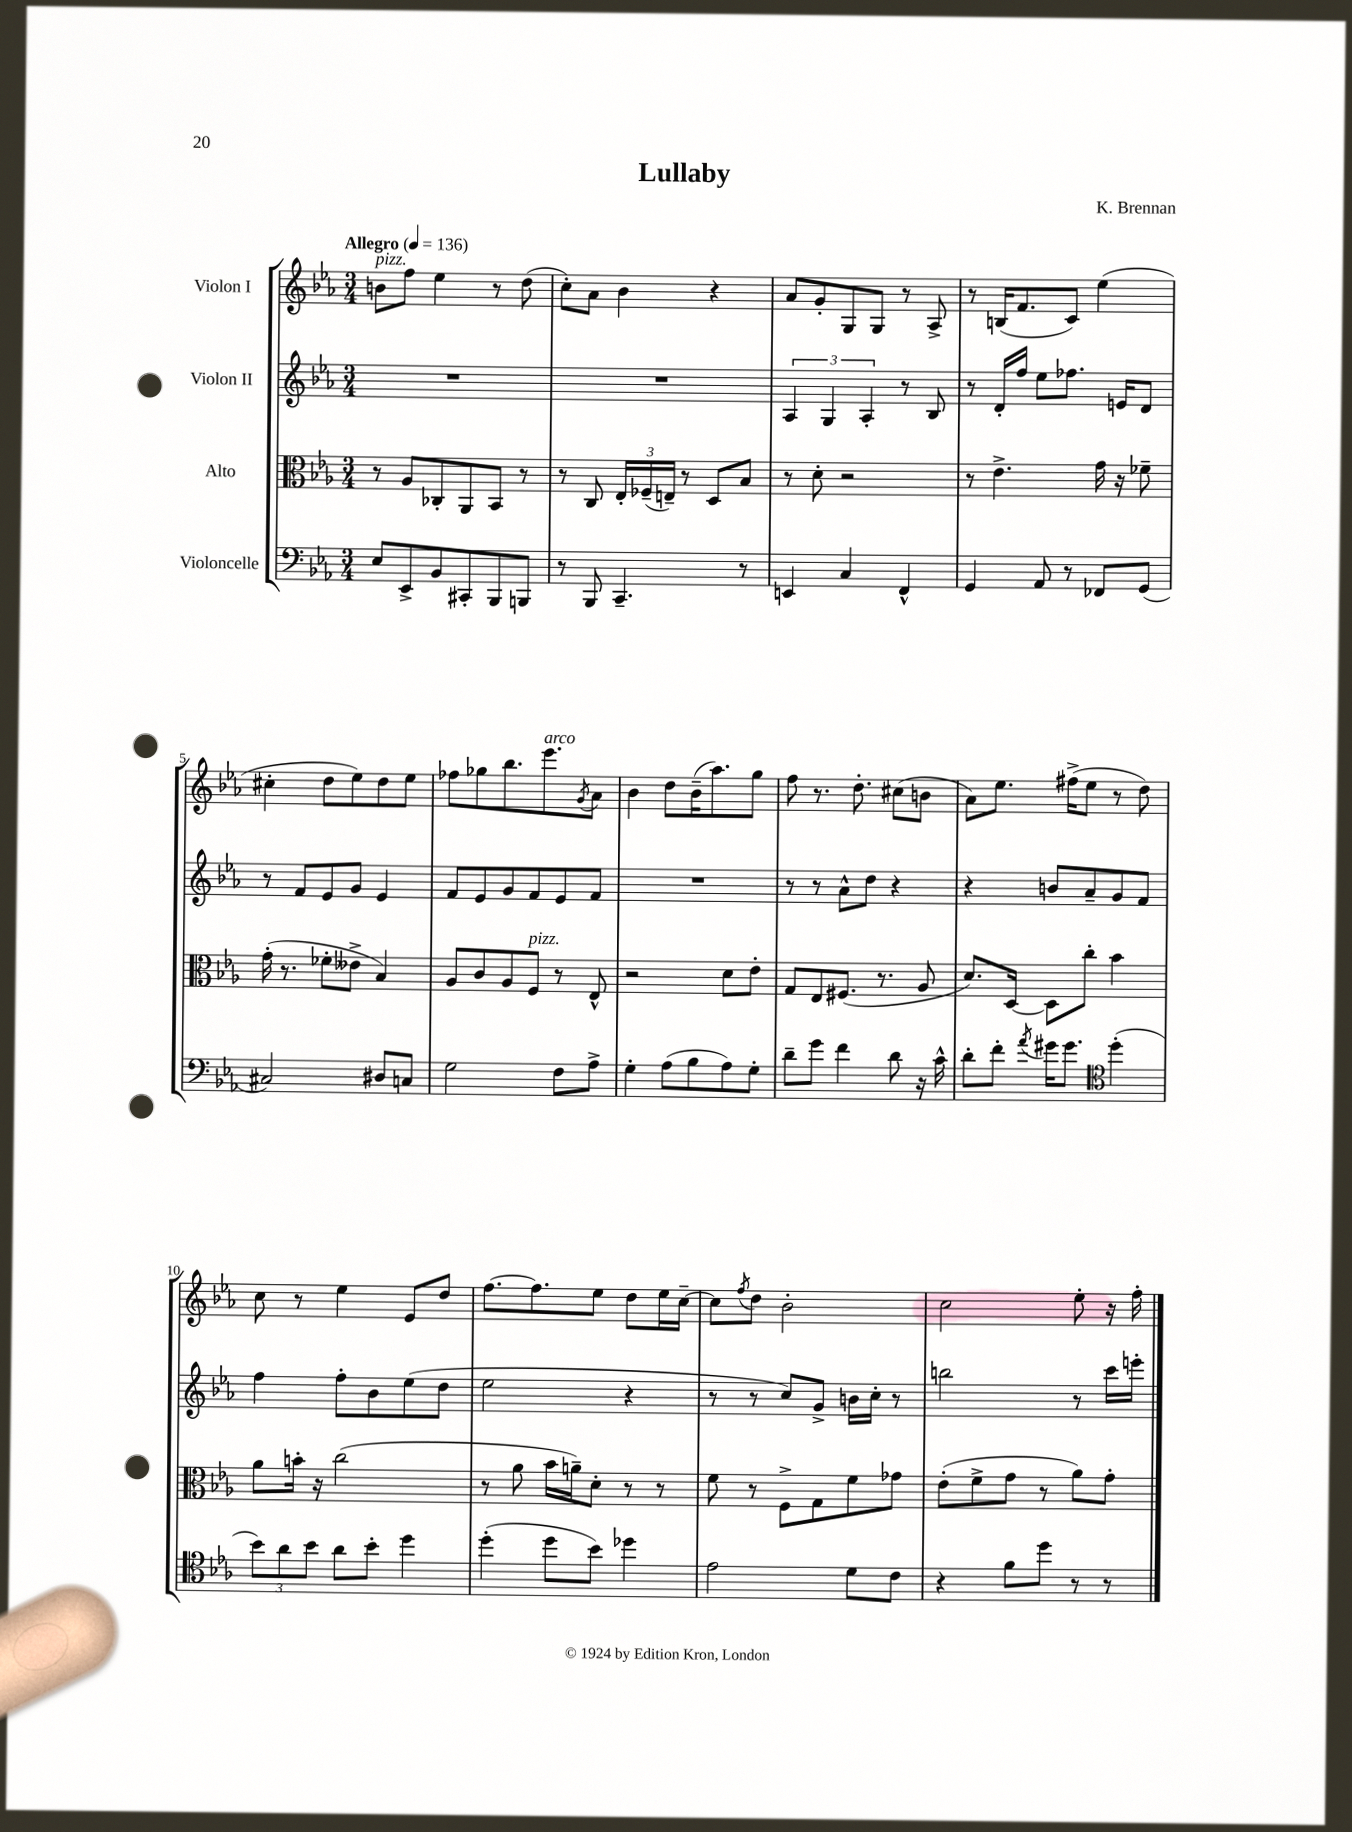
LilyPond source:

\header { title = "Lullaby" composer = "K. Brennan" }
<<
\new StaffGroup <<
\new Staff = "s0" \with { instrumentName = "Violon I" } {
    \clef treble \key ees \major \numericTimeSignature \time 3/4 \tempo "Allegro" 4 = 136
    b'8^\markup { \italic "pizz." } f''8 ees''4 r8 d''8( |
    c''8-.) aes'8 bes'4 r4 |
    aes'8 g'8-. g8 g8 r8 aes8-> |
    r8 b16( f'8. c'8) ees''4( |
    cis''4-. d''8 ees''8) d''8 ees''8 |
    fes''8 ges''8 bes''8. ees'''8.^\markup { \italic "arco" } \acciaccatura { g'8 } aes'8 |
    bes'4 d''8 bes'16--( aes''8.) g''8 |
    f''8 r8. d''8.-. cis''8( b'8 |
    aes'8) ees''8. fis''16->( ees''8 r8 d''8) |
    c''8 r8 ees''4 ees'8 d''8 |
    f''8.~ f''8. ees''8 d''8 ees''16 c''16~-- |
    c''8 \acciaccatura { f''8 } d''8 bes'2-. |
    c''2 ees''8-. r16 f''16-. \bar "|." |
}
\new Staff = "s1" \with { instrumentName = "Violon II" } {
    \clef treble \key ees \major \numericTimeSignature \time 3/4
    R2. |
    R2. |
    \tuplet 3/2 { aes4 g4 aes4-. } r8 bes8 |
    r8 d'16-. f''16 ees''8 fes''8. e'16 d'8 |
    r8 f'8 ees'8 g'8 ees'4 |
    f'8 ees'8 g'8 f'8 ees'8 f'8 |
    R2. |
    r8 r8 aes'8-^ d''8 r4 |
    r4 b'8 aes'8-- g'8 f'8 |
    f''4 f''8-. bes'8 ees''8( d''8 |
    ees''2 r4 |
    r8 r8 c''8) g'8-> b'16 c''16-. r8 |
    b''2 r8 c'''16 e'''16-. \bar "|." |
}
\new Staff = "s2" \with { instrumentName = "Alto" } {
    \clef alto \key ees \major \numericTimeSignature \time 3/4
    r8 aes8 ces8-. aes,8 bes,8 r8 |
    r8 c8 \tuplet 3/2 { ees16-. fes16--( e16--) } r8 d8 bes8 |
    r8 d'8-. r2 |
    r8 ees'4.-> g'16 r16 fes'8-- |
    g'16-.( r8. fes'8-. eeses'8-> bes4) |
    aes8 c'8 aes8 f8^\markup { \italic "pizz." } r8 ees8-^ |
    r2 d'8 ees'8-. |
    g8 ees8 fis8.( r8. aes8 |
    d'8.) d16~ d8 c''8-. bes'4 |
    aes'8 b'16-. r16 c''2( |
    r8 aes'8 bes'16 a'16--) d'8-. r8 r8 |
    f'8 r8 f8-> g8 f'8 ges'8 |
    ees'8-.( f'8-> g'8 r8 aes'8) g'8-. \bar "|." |
}
\new Staff = "s3" \with { instrumentName = "Violoncelle" } {
    \clef bass \key ees \major \numericTimeSignature \time 3/4
    ees8 ees,8-> bes,8 cis,8-. bes,,8 b,,8 |
    r8 bes,,8 c,4.-- r8 |
    e,4 c4 f,4-^ |
    g,4 aes,8 r8 fes,8 g,8( |
    cis2) dis8 c8 |
    g2 f8 aes8-> |
    g4-. aes8( bes8 aes8) g8-. |
    d'8-- g'8 f'4 d'8 r16 c'16-^ |
    d'8-. f'8-. \acciaccatura { aes'8 } gis'16 gis'8. \clef tenor d''4-.( |
    \tuplet 3/2 { bes'8) aes'8 bes'8 } aes'8 bes'8-. d''4 |
    d''4-.( d''8 bes'8) des''4 |
    ees'2 d'8 c'8 |
    r4 f'8 d''8 r8 r8 \bar "|." |
}
>>
>>
